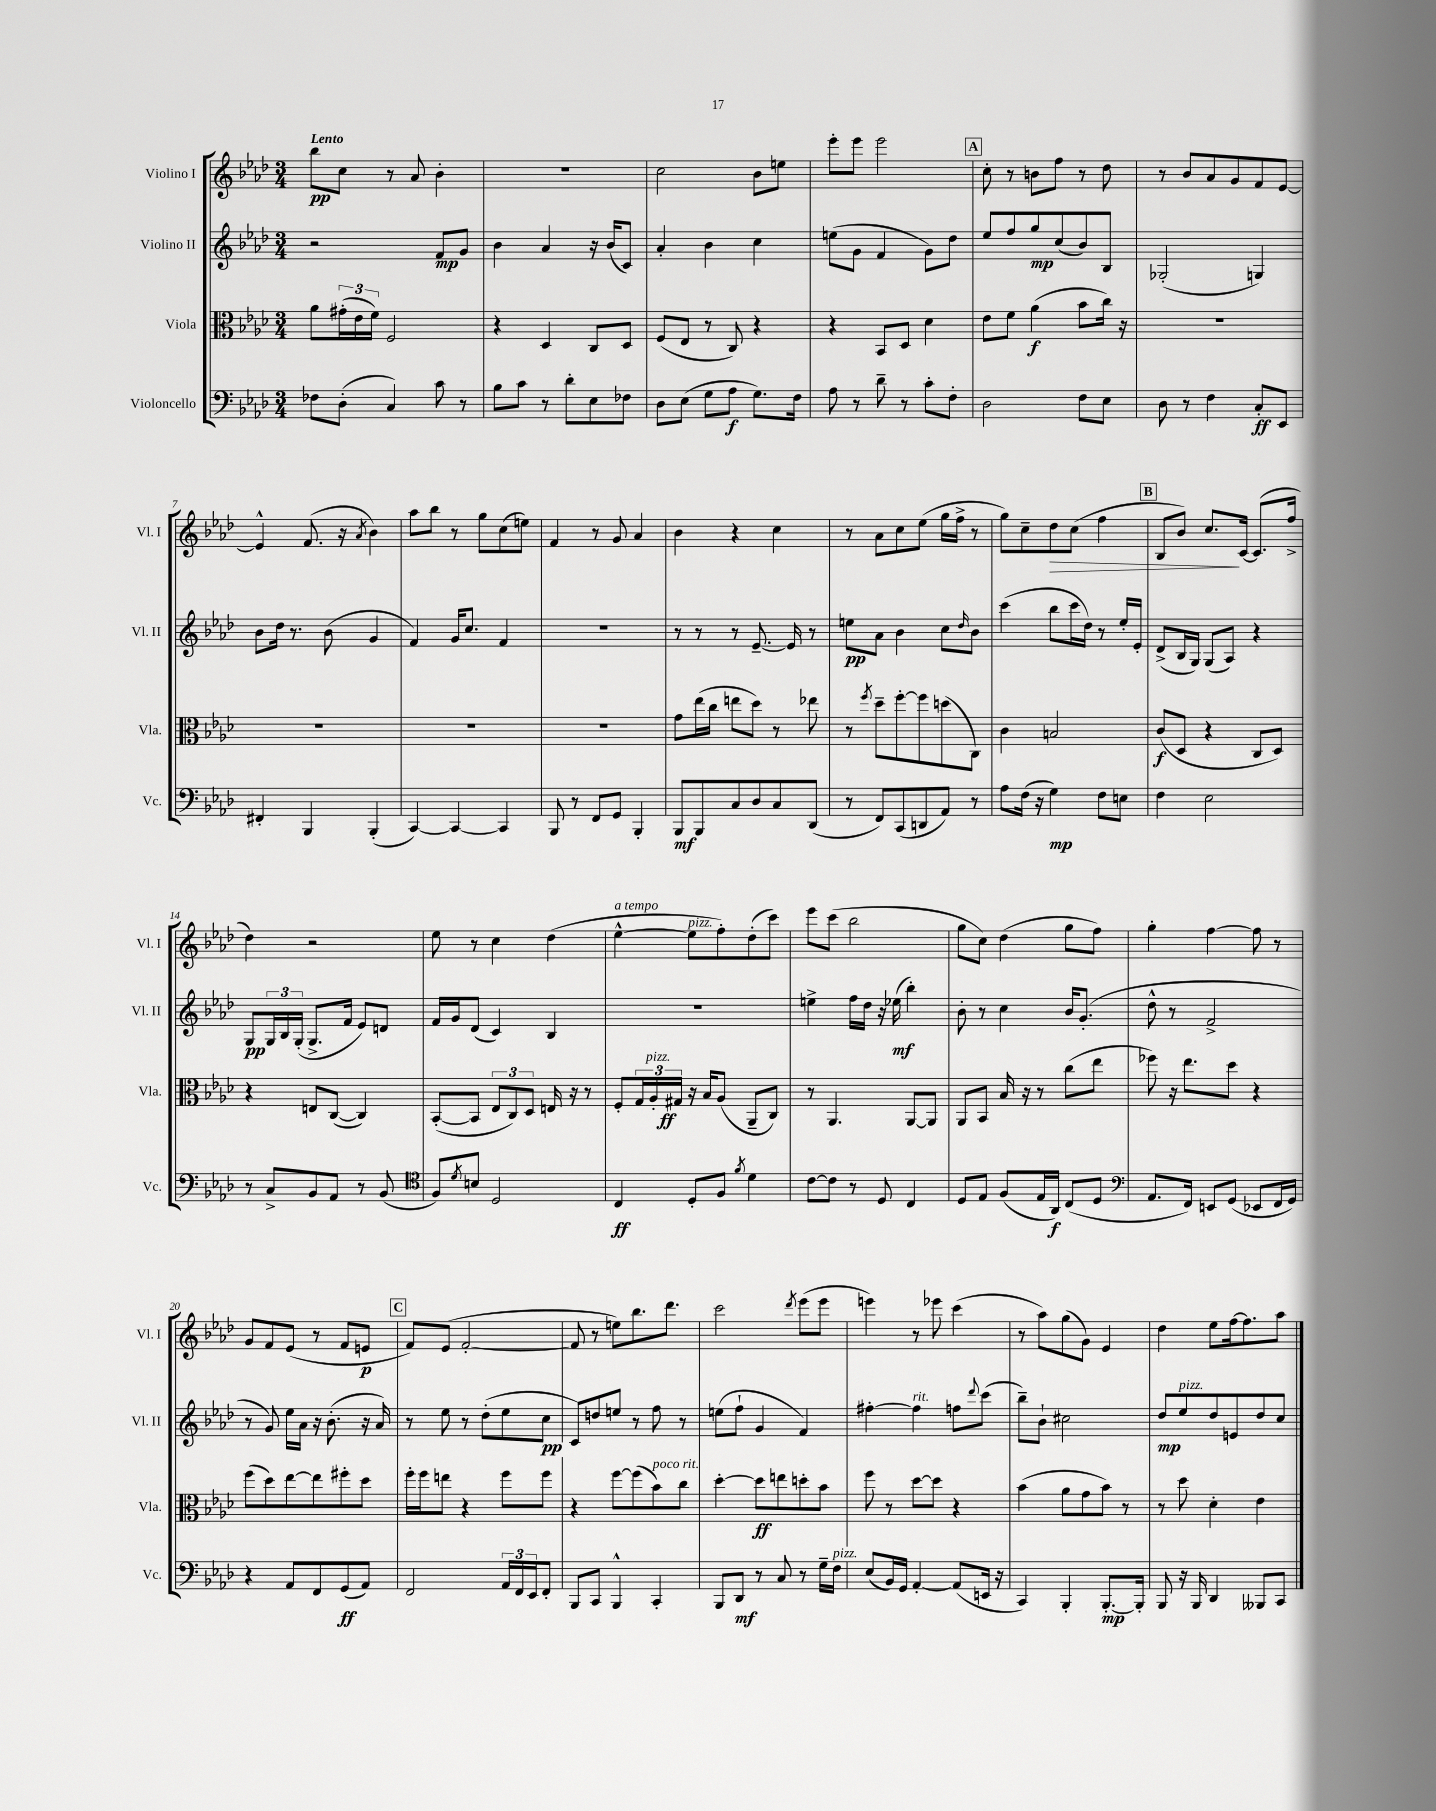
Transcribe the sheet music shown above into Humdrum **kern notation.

**kern	**kern	**kern	**kern
*staff4	*staff3	*staff2	*staff1
*clefF4	*clefC3	*clefG2	*clefG2
*k[b-e-a-d-]	*k[b-e-a-d-]	*k[b-e-a-d-]	*k[b-e-a-d-]
*M3/4	*M3/4	*M3/4	*M3/4
8F-	8a-	2r	8bb-
(8D-'	(24g#'	.	8cc
.	24e-	.	.
.	24f)	.	.
4C)	2F	.	8r
.	.	.	8a-
8c	.	8f	4b-'
8r	.	8g	.
=	=	=	=
8B-	4r	4b-	2.r
8c	.	.	.
8r	4D-	4a-	.
8d-'	.	.	.
8E-	8C	16r	.
.	.	(16b-	.
8F-	8D-	8c)	.
=	=	=	=
8D-	(8F	4a-'	2cc
(8E-	8E-	.	.
8G	8r	4b-	.
8A-	8C)	.	.
8.G)	4r	4cc	8b-
.	.	.	8ee
16F	.	.	.
=	=	=	=
8A-	4r	(8ee	8eee-'
8r	.	8g	8eee-
8d-~	8BB-	4f	2eee-
8r	8D-	.	.
8c'	4d-	8g)	.
8F'	.	8dd-	.
=	=	=	=
2D-	8e-	8ee-	8cc'
.	8f	8ff	8r
.	(4a-	8gg	8b
.	.	(8cc	8ff
8F	8b-	8b-)	8r
8E-	16cc)	8B-	8dd-
.	16r	.	.
=	=	=	=
8D-	2.r	(2G-'	8r
8r	.	.	8b-
4F	.	.	8a-
.	.	.	8g
8C'	.	4G)	8f
8EE-	.	.	[8e-
=	=	=	=
4FF#'	2.r	8b-	4e-^^]
.	.	16dd-	.
.	.	8.r	.
4BBB-	.	.	(8.f
.	.	(8b-	.
.	.	.	16r
.	.	.	8qa-
(4BBB-'	.	4g	4b-)
=	=	=	=
[4CC)	2.r	4f)	8aa-
.	.	.	8bb-
4CC_	.	16g	8r
.	.	8.cc	.
.	.	.	8gg
4CC]	.	4f	(8cc
.	.	.	8ee)
=	=	=	=
8BBB-	2.r	2.r	4f
8r	.	.	.
8FF	.	.	8r
8GG	.	.	8g
4BBB-'	.	.	4a-
=	=	=	=
8BBB-	8g	8r	4b-
8BBB-	(16ee-	8r	.
.	16cc	.	.
8C	8ee	8r	4r
8D-	8dd-)	[8.e-~	.
8C	8r	.	4cc
.	.	16e-]	.
(8DD-	8ee-	8r	.
=	=	=	=
8r	8r	8ee	8r
.	8qff	.	.
8FF)	8dd-~	8a-	8a-
(8CC	[8ff'	4b-	8cc
8DD	8ff]	.	(8ee-
8AA-)	(8dd	8cc	16gg
.	.	.	16ff^
.	.	16qqdd-	.
8r	8C)	8b-	8r
=	=	=	=
8A-	4c	(4ccc	8gg)
(16F	.	.	8cc~
16r	.	.	.
4G)	2B	8bb-	8dd-
.	.	16ccc	(8cc
.	.	16dd-)	.
8F	.	8r	4ff
8E	.	16ee-'	.
.	.	16e-'	.
=	=	=	=
4F	(8c	(8d-^	8B-
.	8D-	16B-	8b-)
.	.	16G)	.
2E-	4r	(8G	8.cc
.	.	8A-)	.
.	.	.	[16c
.	8C	4r	(8.c]
.	8D-)	.	.
.	.	.	16ff^
=	=	=	=
8r	4r	8G	4dd-)
8C^	.	24G	.
.	.	24B-	.
.	.	(24G'	.
8BB-	8E	8.G^	2r
8AA-	([8C	.	.
.	.	16f	.
8r	4C])	8e-)	.
(8BB-	.	8d	.
=	=	=	=
*clefC4	*	*	*
8F)	([8BB-'	16f	8ee-
.	.	16g	.
8qd-	.	.	.
8B	8BB-]	(8d-	8r
2D-	12E-	4c)	4cc
.	12C)	.	.
.	12D-	.	.
.	16E	4B-	(4dd-
.	16r	.	.
.	8r	.	.
=	=	=	=
4C	8F'	2.r	[4ee-^^
.	24G	.	.
.	24A-'	.	.
.	24G#	.	.
8D-'	16r	.	8ee-]
.	16B-	.	.
8F	(8A-	.	8ff')
8qf	.	.	.
4d-	8AA-~	.	(8dd-'
.	8C)	.	8ccc)
=	=	=	=
[8c	8r	4ee^	8eee-
8c]	4.AA-	.	(8ccc
8r	.	16ff	2bb-
.	.	16dd-	.
8D-	.	16r	.
.	.	(16ee-	.
4C	[8AA-	4bb-')	.
.	8AA-]	.	.
=	=	=	=
8D-	8AA-	8b-'	8gg
8E-	8BB-	8r	8cc)
(8F	16B-	4cc	(4dd-
.	16r	.	.
16E-	8r	.	.
16AA-)	.	.	.
(8C	(8cc	16b-	8gg
.	.	(8.g'	.
8D-	8ee-	.	8ff)
=	=	=	=
*clefF4	*	*	*
8.AA-	8ff-)	8dd-^^	4gg'
.	16r	8r	.
16FF)	8.ee-	.	.
8EE	.	2f^	[4ff
(8GG	8dd-	.	.
8EE-	4r	.	8ff]
16FF	.	.	8r
16GG)	.	.	.
=	=	=	=
4r	(8ff	8r	8g
.	8dd-)	8g)	8f
8AA-	[8ee-	16ee-	(8e-
.	.	16a-	.
8FF	8ee-]	16r	8r
.	.	(8.b-'	.
(8GG	8ff#'	.	8f
8AA-)	8dd-	16r	8e
.	.	16a-)	.
=	=	=	=
2FF	16ff'	8r	8f)
.	16ff	.	.
.	8ee	8ee-	(8e-
.	4r	8r	[2f'
.	.	(8dd-'	.
24AA-	8ff	8ee-	.
24FF	.	.	.
24EE-	.	.	.
8FF'	8ff	8cc	.
=	=	=	=
8BBB-	4r	8c)	8f]
8CC	.	8dd	8r
4BBB-^^	[8ff	8ee	8ee)
.	(8ff]	8r	8.bb-
4CC'	8b-)	8ff	.
.	.	.	8.ddd-
.	8cc	8r	.
=	=	=	=
8BBB-	[4dd-'	(8ee	2ccc
8DD-	.	8ff`	.
8r	8dd-]	4g	.
8C	8ee	.	.
.	.	.	8qddd-
8r	8dd'	4f)	(8eee-
16G~	8b-	.	8eee-
16F	.	.	.
=	=	=	=
(8E-	8ff	[4ff#'	4eee)
16BB-)	8r	.	.
16GG	.	.	.
[4AA-'	[8dd-	4ff#]	8r
.	8dd-]	.	8eee-
(8AA-]	4r	8ff	(4ccc
.	.	8qqddd-	.
16EE	.	(8ccc	.
16r	.	.	.
=	=	=	=
4CC)	(4b-	8bb-~)	8r
.	.	8b-`	8aa-)
4BBB-'	8a-	2cc#	(8gg
.	8g	.	8g)
[8.BBB-'	8b-)	.	4e-
.	8r	.	.
16BBB-']	.	.	.
=	=	=	=
8BBB-	8r	8dd-	4dd-
16r	8dd-	8ee-	.
16BBB-	.	.	.
4DD-	4d-'	8dd-	8ee-
.	.	8e	[16ff
.	.	.	8.ff]
8BBB--	4e-	8dd-	.
8CC	.	8cc	8aa-
==	==	==	==
*-	*-	*-	*-
